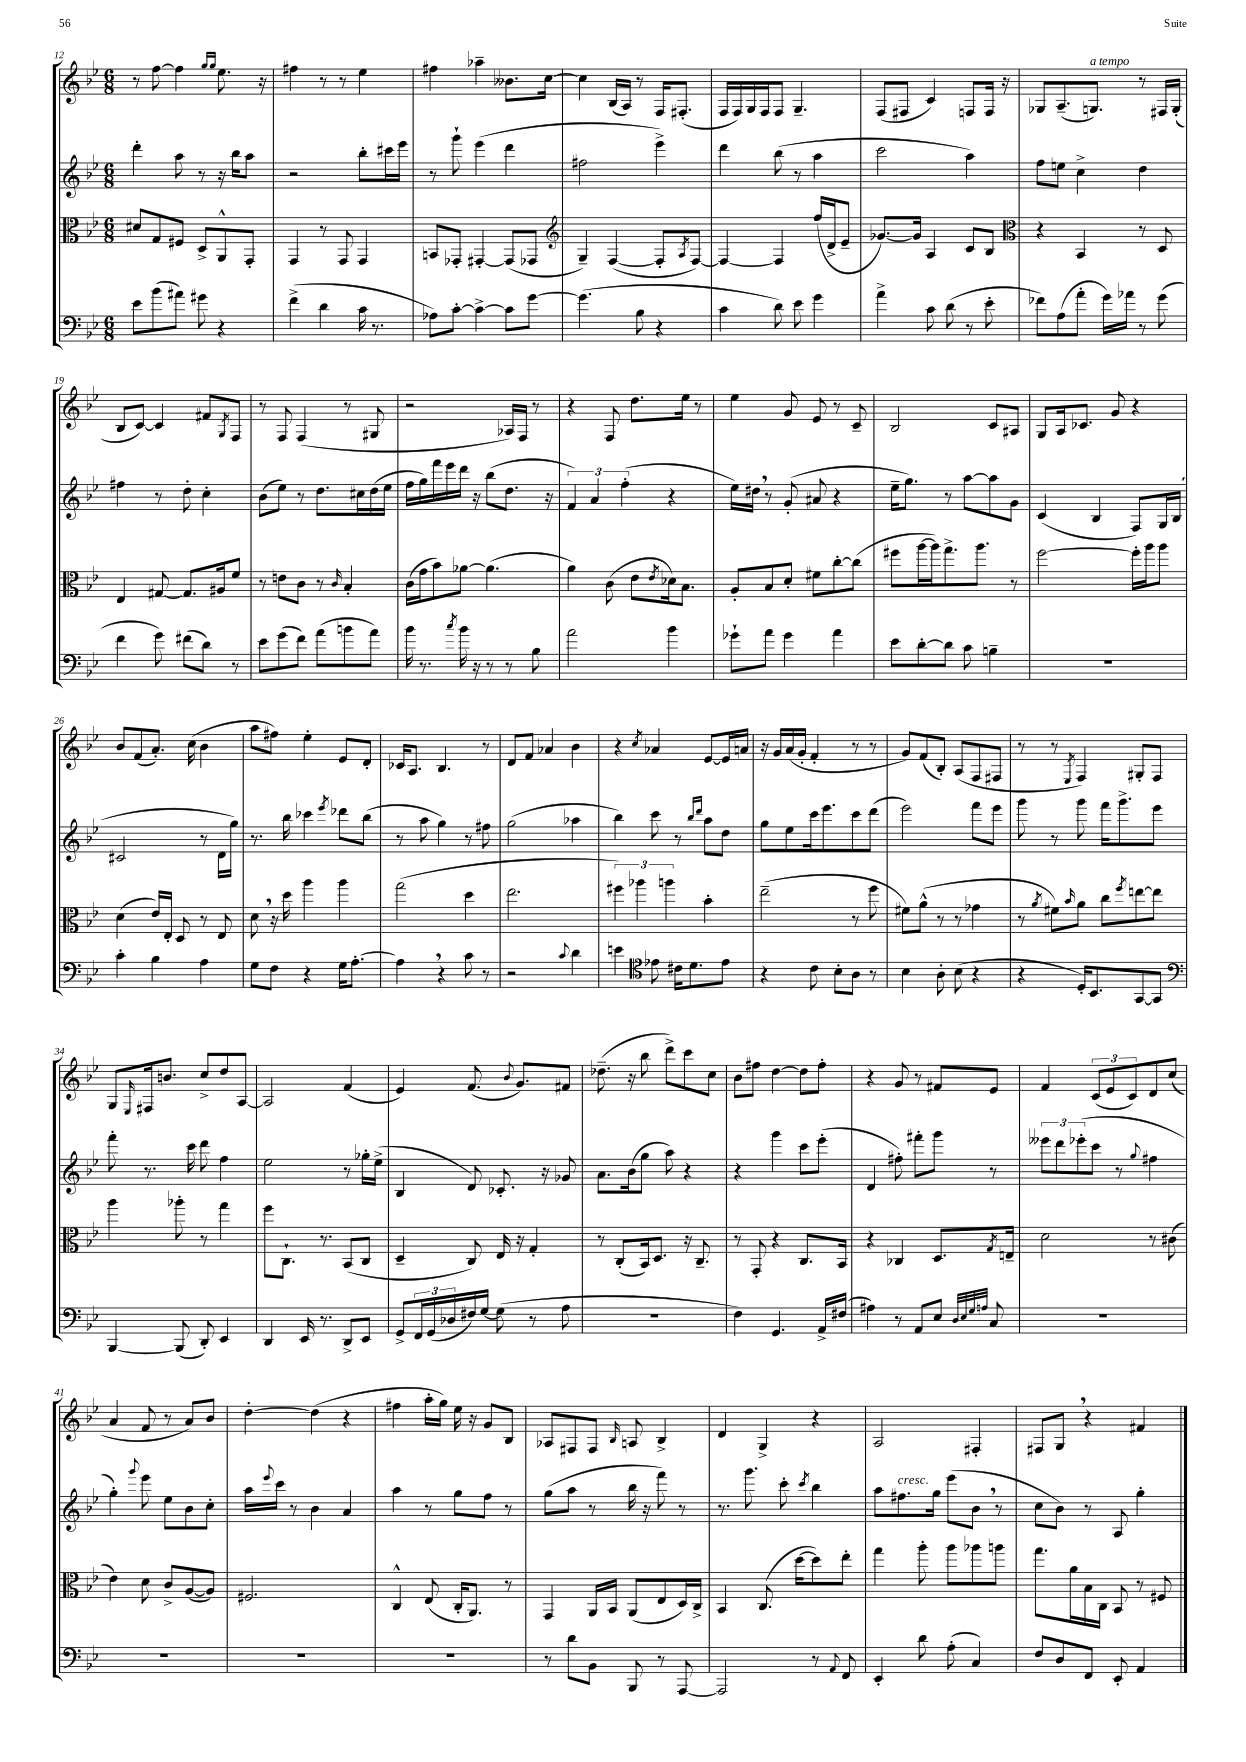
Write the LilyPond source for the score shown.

<<
\new StaffGroup <<
\new Staff = "s0" {
    \clef treble \key bes \major \numericTimeSignature \time 6/8
    r8 f''8~ f''4 \grace { g''16 g''16 } ees''8. r16 |
    fis''4 r8 r8 ees''4 |
    fis''4 aes''4-- beses'8. c''16~ |
    c''4 bes16( a16) r8 f16 fis8.-.( |
    f16 f16) g16 f16 f8 g4.-- |
    f8( fis8 c'4) f8 f16 r16 |
    ges8 a8.--( g8.^\markup { \italic "a tempo" }) r8 fis16 g16-.( |
    bes8 c'8~) c'4 fis'8 \acciaccatura { g8 } f8 |
    r8 f8 f4( r8 gis8 |
    r2 aes16) f16 r8 |
    r4 f8 d''8. ees''16 r8 |
    ees''4 g'8 ees'8 r8 c'8-- |
    bes2 c'8 ais8 |
    g8 a16 ces'8. g'8 r4 |
    bes'8 f'8( a'8.-.) c''16( bes'4 |
    a''8 fis''8) ees''4-. ees'8 d'8-. |
    ces'16 a8. bes4. r8 |
    d'8 f'8 aes'4 bes'4 |
    r4 \acciaccatura { c''8 } aes'4 ees'8~ ees'16 a'16 |
    r16 g'16 a'16( g'16-. f'4-. r8 r8 |
    g'8) f'8( bes8-.) a8( f8 fis8 |
    r8 r8 \acciaccatura { ees8 } f4) gis8-. f8 |
    g8 \grace { ees16 } fis16 b'8. c''8-> d''8 a8~ |
    a2 f'4( |
    ees'4) f'8.( \appoggiatura { bes'8 } g'8.) fis'8 |
    des''8.--( r16 bes''8 d'''8->) c'''8 c''8 |
    bes'8 fis''8 d''4~ d''8 fis''8-. |
    r4 g'8 r8 fis'8 ees'8 |
    f'4 \tuplet 3/2 { c'8( ees'8 c'8) } d'8 c''8( |
    a'4 f'8 r8 a'8) bes'8 |
    d''4~-. d''4( r4 |
    fis''4 a''16-. g''16) ees''16 r16 g'8 bes8 |
    aes8 fis8 fis8 \grace { bes16 } a8 bes4-> |
    d'4 g4-> r4 |
    a2 fis4-. |
    fis8 g8 \breathe r4 fis'4 \bar "|." |
}
\new Staff = "s1" {
    \clef treble \key bes \major \numericTimeSignature \time 6/8
    d'''4-. a''8 r8 r16 bes''16 a''8 |
    r2 bes''8-. cis'''16 ees'''16 |
    r8 g'''8-! ees'''4( d'''4 |
    fis''2 ees'''4->) |
    d'''4 bes''8( r8 a''4 |
    c'''2 a''4) |
    f''8 e''8 c''4-> d''4 |
    fis''4 r8 d''8-. c''4-. |
    bes'8( ees''8) r8 d''8. cis''16 d''16( ees''16 |
    f''16 g''16) f'''16 ees'''16 d'''16 r16 bes''8( d''8. r16 |
    \tuplet 3/2 { f'4) a'4 f''4-.( } r4 |
    ees''16) dis''16 \breathe r8 g'8-.( ais'8 r4 |
    ees''16-- g''8.) r8 a''8~ a''8 g'8 |
    c'4( bes4 f8) g16 bes16( |
    cis'2 r8 d'16 g''16) |
    r8. bes''16 ces'''4 \acciaccatura { ees'''8 } des'''8 bes''8( |
    r8 a''8 g''4) r8 fis''8 |
    g''2( aes''4 |
    bes''4) c'''8 r8 \grace { bes''16 d'''16 } a''8 d''8 |
    g''8 ees''8 c'''16 ees'''8. c'''8 d'''8( |
    ees'''2) f'''8 ees'''8 |
    g'''8 r8 g'''8 f'''16 g'''8.-> ees'''8 |
    f'''8-. r8. c'''16 d'''8 f''4 |
    ees''2 r8 ges''16-. ees''16->( |
    bes4 d'8) ces'8.-. r16 ges'8 |
    a'8. bes'16( g''8 a''8) r4 |
    r4 g'''4 c'''8 ees'''8-.( |
    d'4 fis''8-.) fis'''8-. g'''8 r8 |
    \tuplet 3/2 { eeses'''8 d'''8 ees'''8-.( } c'''8 r8 \appoggiatura { g''8 } fis''4 |
    g''4-.) \appoggiatura { g'''8 } ees'''8 ees''8 bes'8 c''8-. |
    a''16 \appoggiatura { ees'''8 } c'''16 r8 bes'4 a'4 |
    a''4 r8 g''8 f''8 r8 |
    g''8( a''8 r8 bes''16 r16 f'''8) r8 |
    r8. g'''8. c'''8-. \acciaccatura { c'''8 } bes''4 |
    a''8 fis''8.^\markup { \italic "cresc." } g''16 ees'''8( bes'8 \breathe r8 |
    c''8 bes'8) r8 a8 g''4-. \bar "|." |
}
\new Staff = "s2" {
    \clef alto \key bes \major \numericTimeSignature \time 6/8
    dis'8 g8 fis8 d8-> a,8-^ g,8-. |
    g,4 r8 g,8 g,4 |
    b,8 ges,8-. gis,4~-. gis,8( ges,8 |
    \clef treble g4--) f4~( f8-. \acciaccatura { a8 } f8~) |
    f4~ f4 f''16( d'16-> ees'8-- |
    ges'8.~) ges'16 a4 c'8 bes8 |
    \clef alto r4 bes,4 r8 d8 |
    ees4 gis8~ gis8. ais16 f'8 |
    r8 e'8 c'8 r8 \grace { c'16 } bes4-. |
    c'16( g'16 bes'8) aes'8~ aes'4.( |
    a'4) c'8( ees'8 \acciaccatura { ees'8 } des'16) bes8. |
    a8-. bes8 d'8-. fis'8 c''8~-. c''8( |
    fis''8 a''16~ a''16) g''8.-> a''8. r8 |
    f''2~ f''16-. a''16 a''8 |
    d'4( ees'16) ees16-. d8 r8 ees8 |
    d'8 \breathe r16 d''16 a''4 a''4 |
    g''2( d''4 |
    ees''2. |
    \tuplet 3/2 { fis''4) aes''4 a''4 } bes'4-. |
    ees''2--( r8 f''8 |
    fis'8) a'8-^( r8 r8 ges'4 |
    r8 \acciaccatura { a'8 } fis'8) \grace { bes'16 } a'8 c''8 \acciaccatura { f''8 } e''8~ e''8 |
    a''4 aes''8-. r8 g''4 |
    f''8 c8.-! r8. bes,8( c8 |
    d4-- c8) ees16 r16 g4-. |
    r8 c8-.( bes,16) d8. r16 c8.-- |
    r8 g,8-. r4 c8. bes,16 |
    r4 ces4 d8. \acciaccatura { g8 } e16-- |
    d'2 r8 cis'8( |
    ees'4) d'8 c'8-> a8~( a8) |
    fis2. |
    c4-^ ees8( c16-. a,8.) r8 |
    g,4 a,16 bes,16 a,8( ees8 d16) c16-> |
    bes,4 c8.( d''16~ d''8) ees''8-. |
    g''4 a''8-. a''8 aes''8 a''8 |
    g''8. a'16 bes16 c16 bes,8 r8 fis8 \bar "|." |
}
\new Staff = "s3" {
    \clef bass \key bes \major \numericTimeSignature \time 6/8
    ees'8 bes'8( ais'8) gis'8 r4 |
    f'4->( d'4 c'16 r8. |
    aes8) c'8~-. c'4~-> c'8 g'8~ |
    g'4.( bes8 r4 |
    c'4 d'8) ees'8 g'4 |
    a'4-> c'8 d'8( r8 ees'8-. |
    fes'8) a8( a'8-. g'16) aes'16 r8 g'8( |
    f'4 g'8) fis'8( d'8) r8 |
    ees'8 g'8( f'8) a'8( b'8 a'8) |
    bes'16 r8. \acciaccatura { c''8 } bes'16 r16 r8 r8 bes8 |
    a'2 bes'4 |
    ges'8-! a'8 ges'4 a'4 |
    ees'8 d'8~-. d'8 c'8 b4-- |
    R2. |
    c'4-. bes4 a4 |
    g8 f8 r4 g16 a8.~-. |
    a4 \breathe r4 c'8 r8 |
    r2 \appoggiatura { c'8 } d'4 |
    e'4 \clef tenor ees'8 cis'16 d'8. ees'8 |
    r4 c'8 bes8-. a8 r8 |
    bes4 a8-. bes8( r4 |
    r4 d16-.) bes,8. g,8~ g,8 |
    \clef bass bes,,4~ bes,,8( d,8-.) ees,4 |
    d,4 ees,16 r8. d,8-> ees,8 |
    g,8-> \tuplet 3/2 { f,16 g,16( des16 } fis16) g16~ g8( r8 a8 |
    R2. |
    f4) g,4. a,16-> fis16( |
    ais4) r8 a,8 ees8 \grace { d32 ees32 g32 a32 } c8 |
    R2. |
    R2. |
    R2. |
    R2. |
    r8 d'8 bes,8 bes,,8 r8 a,,8~ |
    a,,2 r8 \appoggiatura { a,8 } f,8 |
    ees,4-. d'8 a8-.( c4) |
    f8 d8 f,8 ees,8-. a,4 \bar "|." |
}
>>
>>
\layout { \context { \Score currentBarNumber = #12 } }
